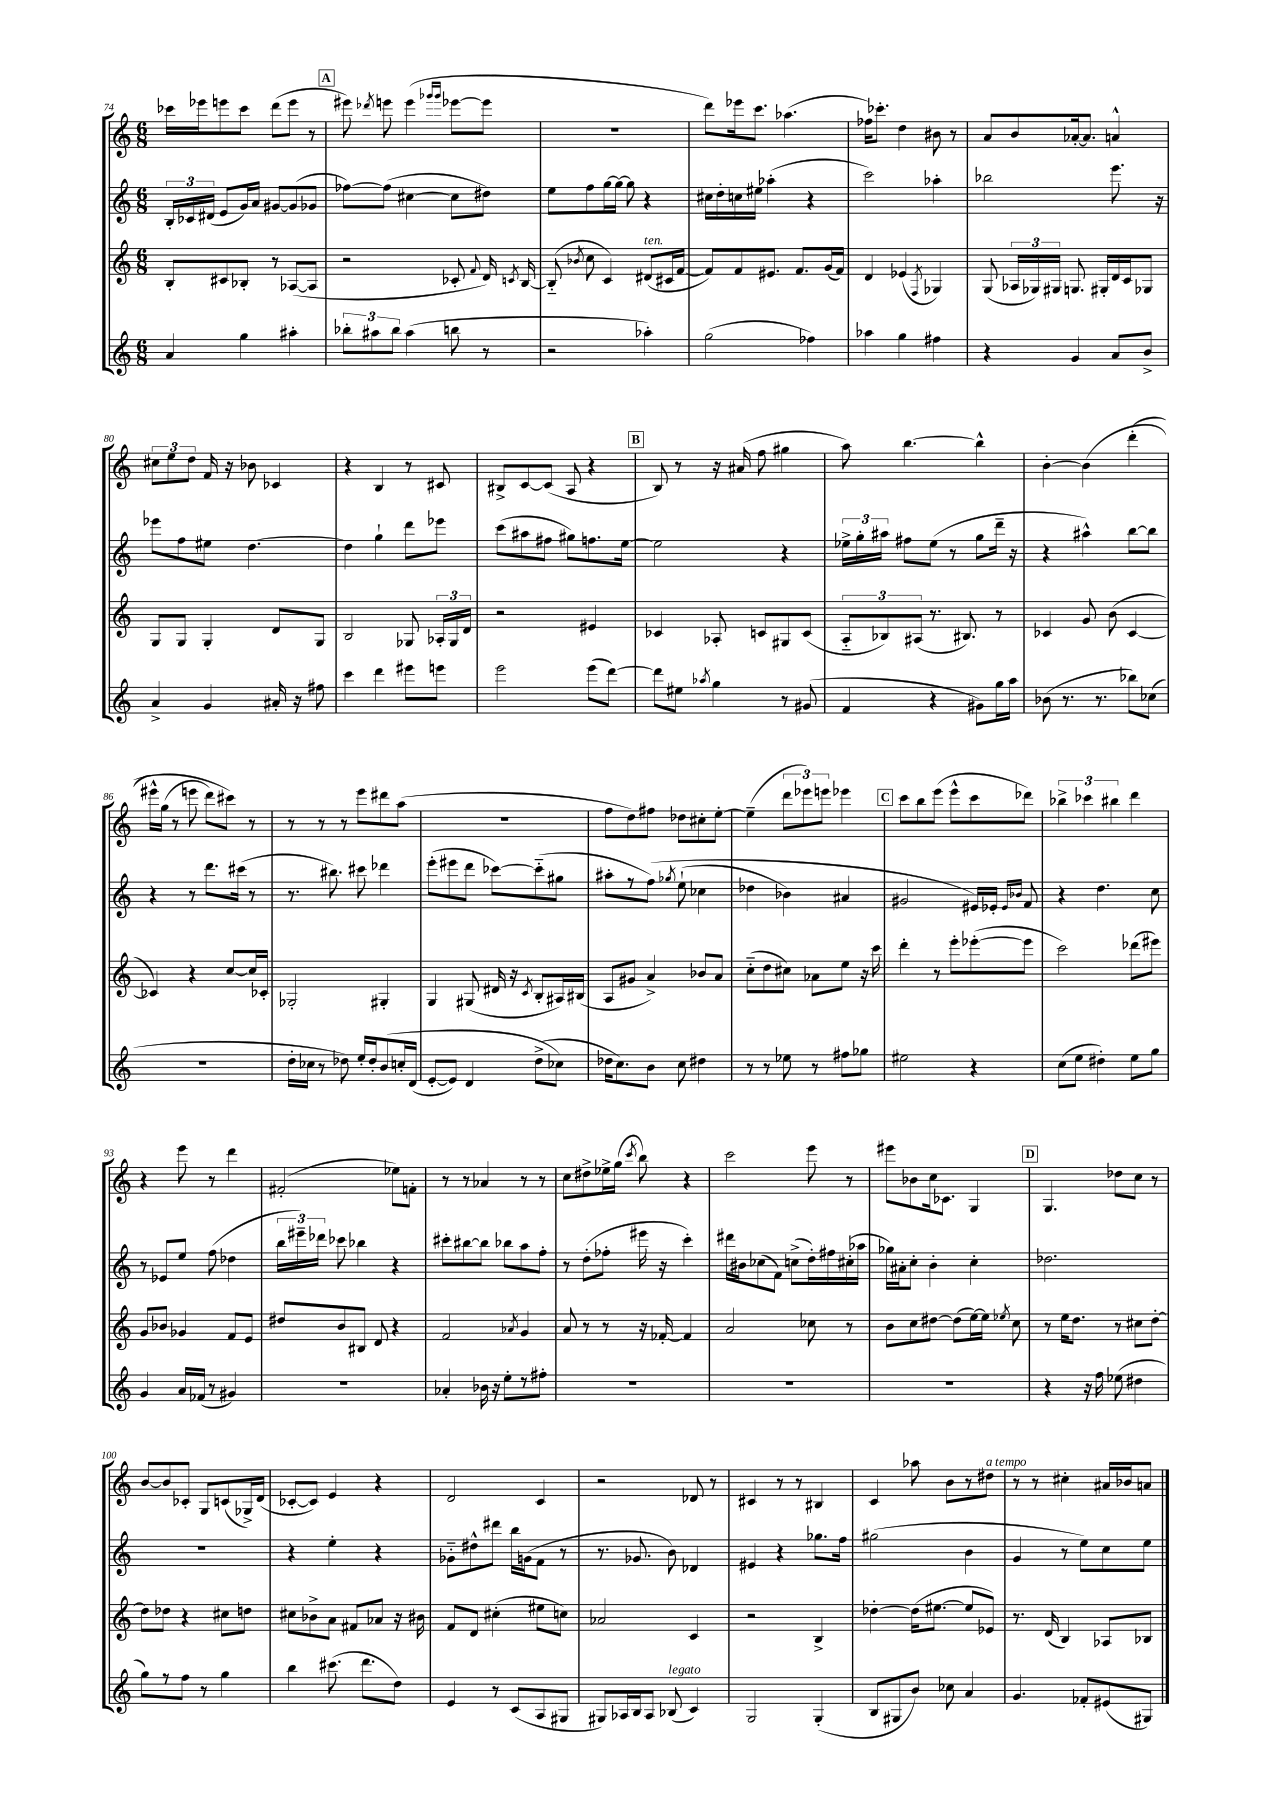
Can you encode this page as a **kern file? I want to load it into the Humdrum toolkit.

**kern	**kern	**kern	**kern
*staff4	*staff3	*staff2	*staff1
*clefG2	*clefG2	*clefG2	*clefG2
*k[]	*k[]	*k[]	*k[]
*M6/8	*M6/8	*M6/8	*M6/8
4a	8B'	24B'	16ccc-
.	.	24c-	.
.	.	.	16eee-
.	.	(24d#	.
.	8c#	8e	8eee
4gg	8B-'	16g)	8ccc-
.	.	16a	.
.	8r	[8g#	(8ddd
4aa#'	([8A-	(8g#]	8eee
.	8A-]	8g-	8r
=	=	=	=
12bb-'	2r	[8ff-)	8eee#)
12aa#	.	.	.
.	.	.	8qddd-
.	.	(8ff-]	8eee
12bb-	.	.	.
(4aa#	.	[4cc#	(4eee
.	.	.	16qqggg-
.	.	.	16qqggg-
8bb	8c-'	8cc#]	[8eee-
.	8qqf	.	.
8r	16d)	8dd#)	8eee-]
.	8qc	.	.
.	[16B	.	.
=	=	=	=
2r	(8B'~]	8ee	2.r
.	8qb-	.	.
.	8cc	8ff	.
.	4c)	[16gg	.
.	.	16gg_	.
.	.	8gg]	.
4aa-')	(8d#	4r	.
.	16c#	.	.
.	[16f	.	.
=	=	=	=
(2gg	8f])	16cc#	8ddd)
.	.	16dd'	.
.	8f	16cc	16eee-
.	.	16ee#	8.ccc
.	8.e#	(4aa-'	.
.	.	.	(4.aa-
.	8.f	.	.
4ff-)	.	4r	.
.	(16g	.	.
.	16f)	.	.
=	=	=	=
4aa-	4d	2ccc)	16ff-)
.	.	.	8.ccc-'
4gg	(4e-	.	4dd
.	8qF	.	.
4ff#	4G-)	4aa-'	8b#
.	.	.	8r
=	=	=	=
4r	(8G	2bb-	8a
.	24A-	.	8b
.	24G-)	.	.
.	24G#	.	.
4g	8.G	.	[16a-'
.	.	.	8.a-]
.	16G#'	.	.
8a	16d	8.eee	4a^^
.	16c	.	.
8b^	8G-	.	.
.	.	16r	.
=	=	=	=
4a^	8G	8eee-	12cc#
.	.	.	12ee
.	8G	8ff	.
.	.	.	12dd
4g	4G'	8ee#	16f
.	.	.	16r
.	.	[4.dd	8b-
16a#'	8d	.	4c-
16r	.	.	.
8ff#	8G	.	.
=	=	=	=
4ccc	2B	4dd]	4r
4ddd	.	4gg`	4B
8eee#	8G-	8ddd	8r
8eee	24A-'	8eee-	8c#
.	24G-	.	.
.	24d	.	.
=	=	=	=
2eee	2r	(8ccc	8B#^
.	.	8aa#	[8c
.	.	8ff#	(8c]
.	.	8gg#)	8A
(8eee	4e#	8.ff	4r
[8ddd)	.	.	.
.	.	[16ee	.
=	=	=	=
8ddd]	4c-	2ee]	8B)
8ee#	.	.	8r
8qaa-	.	.	.
4gg	8A-'	.	16r
.	.	.	(16a#
.	8c	.	8ff
8r	8G#	4r	4gg#
(8g#	(8c	.	.
=	=	=	=
4f	12A'~	24ee-^	8aa)
.	.	24gg'	.
.	12B-)	24aa#	.
.	.	8ff#	[4.bb
.	(12A#	.	.
4r	8.r	(8ee-	.
.	.	8r	.
.	8.B#)	.	.
8g#)	.	8gg	4bb^^]
16gg	8r	16ddd~	.
16aa	.	16r	.
=	=	=	=
(8b-	4c-	4r	[4b'
8.r	.	.	.
.	8g	4aa#^^)	(4b]
8.r	.	.	.
.	(8b	.	.
8bb-)	[4c-	[8bb	&(4ddd'
(8cc-	.	8bb]	.
=	=	=	=
2.r	4c-])	4r	16eee#^^)
.	.	.	(16gg
.	.	.	8r
.	4r	8r	8eee
.	.	8.ddd	8ddd)
.	[8cc	.	8ccc#&)
.	.	(16ccc#	.
.	16cc]	8r	8r
.	16c-'	.	.
=	=	=	=
16dd'	2G-'	8.r	8r
16cc-	.	.	.
8r	.	.	8r
.	.	8.bb#)	.
8dd-)	.	.	8r
16ee'	.	8ccc#	8eee
16dd-'	.	.	.
&(8b	4G#'	4ddd-	8ddd#
16cc'	.	.	(8aa
(16d	.	.	.
=	=	=	=
[8e'	4G	(8eee'	2.r
8e])	.	8eee#	.
4d	(8G#	8ddd	.
.	16d#	[8ccc-)	.
.	16r	.	.
.	8qc	.	.
(8dd^	8B'	(8ccc-'~]	.
8cc-&)	16A#)	8gg#	.
.	(16B#	.	.
=	=	=	=
16dd-	8A	8aa#'	8ff
8.cc)	.	.	.
.	8g#	8r	8dd)
8b	4a^)	&(8ff)	8ff#
.	.	8qgg-	.
8cc	.	(8ee`	8dd-
4dd#	8b-	4cc-	8cc#'
.	8a	.	[8ee'
=	=	=	=
8r	(8cc'~	4dd-	(4ee~]
8r	8dd	.	.
8ee-	8cc#)	4b-)	12ddd
.	.	.	12eee-)
8r	8a-	.	.
.	.	.	12eee
8ff#	8ee	4a#	4eee-
8gg-	16r	.	.
.	16ccc	.	.
=	=	=	=
2ee#	4ddd'	2g#	8ccc
.	.	.	8bb
.	8r	.	(8eee
.	8eee'	.	8eee^^
4r	([8eee-'	16e#&)	8ccc
.	.	16e-'	.
.	.	16qqe-	.
.	.	16qqb-	.
.	8eee-]	8f	8ddd-)
=	=	=	=
(8cc	2ccc)	4r	6bb-^
8ee	.	.	.
.	.	.	6ccc-
4dd#')	.	4.dd	.
.	.	.	6bb#
8ee	(8ddd-	.	4ddd
8gg	8eee#)	8cc	.
=	=	=	=
4g	8g	8r	4r
.	8b-	8e-	.
16a	4g-	8ee	8eee
(16f-	.	.	.
8r	.	(8ff	8r
4g#)	8f	4dd-	4ddd
.	8e	.	.
=	=	=	=
2.r	8dd#	24bb	(2f#'
.	.	24eee#~)	.
.	.	24ddd-	.
.	8b	8ccc-	.
.	8B#	4bb-	.
.	8d	.	.
.	4r	4r	8ee-)
.	.	.	8f'
=	=	=	=
4a-'	2f	8ccc#'	8r
.	.	[8bb#	8r
16b-	.	8bb#]	4a-
16r	.	.	.
8ee'	.	8bb-	.
.	8qa-	.	.
8r	4g	8aa	8r
8ff#'	.	8ff'	8r
=	=	=	=
2.r	8a	8r	8cc
.	8r	(8dd'	8dd#^
.	8r	8ff-'	16ee-^
.	.	.	(16gg
.	.	.	8qccc
.	16r	16eee#	8bb)
.	[16f-'	16r	.
.	4f-]	4ccc')	4r
=	=	=	=
2.r	2a	16ddd#	2ccc
.	.	16b#	.
.	.	(8cc-	.
.	.	8f)	.
.	.	(8cc^	.
.	8cc-	16dd')	8eee
.	.	16ff#	.
.	8r	(16cc#'	8r
.	.	16aa-	.
=	=	=	=
2.r	8b	16gg-)	8eee#
.	.	16a#'	.
.	8cc	8cc'	8b-
.	[8dd#	4b'	16cc
.	.	.	8.c-
.	(8dd#]	.	.
.	[16ee)	4cc'	4G
.	16ee]	.	.
.	8qee-	.	.
.	8cc	.	.
=	=	=	=
4r	8r	2.dd-	4.G
.	16ee	.	.
.	8.dd	.	.
16r	.	.	.
16ff	.	.	.
(8ee-	8r	.	8dd-
4dd#	8cc#	.	8cc
.	[8dd'	.	8r
=	=	=	=
8gg)	8dd]	2.r	[8b
8r	8dd-	.	8b]
8ff	4r	.	8c-'
8r	.	.	8G
4gg	8cc#	.	(8c
.	8dd	.	16G-^)
.	.	.	(16d
=	=	=	=
4bb	8cc#	4r	[8c-'
.	8b-^	.	8c-])
(8.ccc#	8a	4ee'	4e
.	8f#	.	.
8.ddd	.	.	.
.	8a-	4r	4r
8dd)	16r	.	.
.	16b#	.	.
=	=	=	=
4e	8f	8g-'~	2d
.	8d	8dd#^^	.
8r	(4cc#'	8ddd#	.
(8c	.	16bb	.
.	.	(16g	.
8A	8ee#	8f	4c
8G#	8cc)	8r	.
=	=	=	=
8G#)	2a-	8.r	2r
16A-	.	.	.
16B	.	8.g-	.
8A-	.	.	.
(8B-	.	8b)	.
4c)	4c	4d-	8d-
.	.	.	8r
=	=	=	=
2G	2r	4e#	4c#
.	.	4r	8r
.	.	.	8r
(4G'	4B^	8.gg-	4B#
.	.	16ff	.
=	=	=	=
8B	[4dd-'	(2gg#	4c
8G#	.	.	.
8b)	(16dd-]	.	8aa-
.	[8.ee#	.	.
8cc-	.	.	8b
4a	8ee#]	4b	8r
.	8e-)	.	8dd#
=	=	=	=
4.g	8.r	4g	8r
.	.	.	8r
.	(16d	.	.
.	4B)	8r	4cc#'
8f-'	.	8ee)	.
(8e#	8A-	8cc	16a#
.	.	.	16b-
8G#)	8B-	8ee	8a
==	==	==	==
*-	*-	*-	*-
